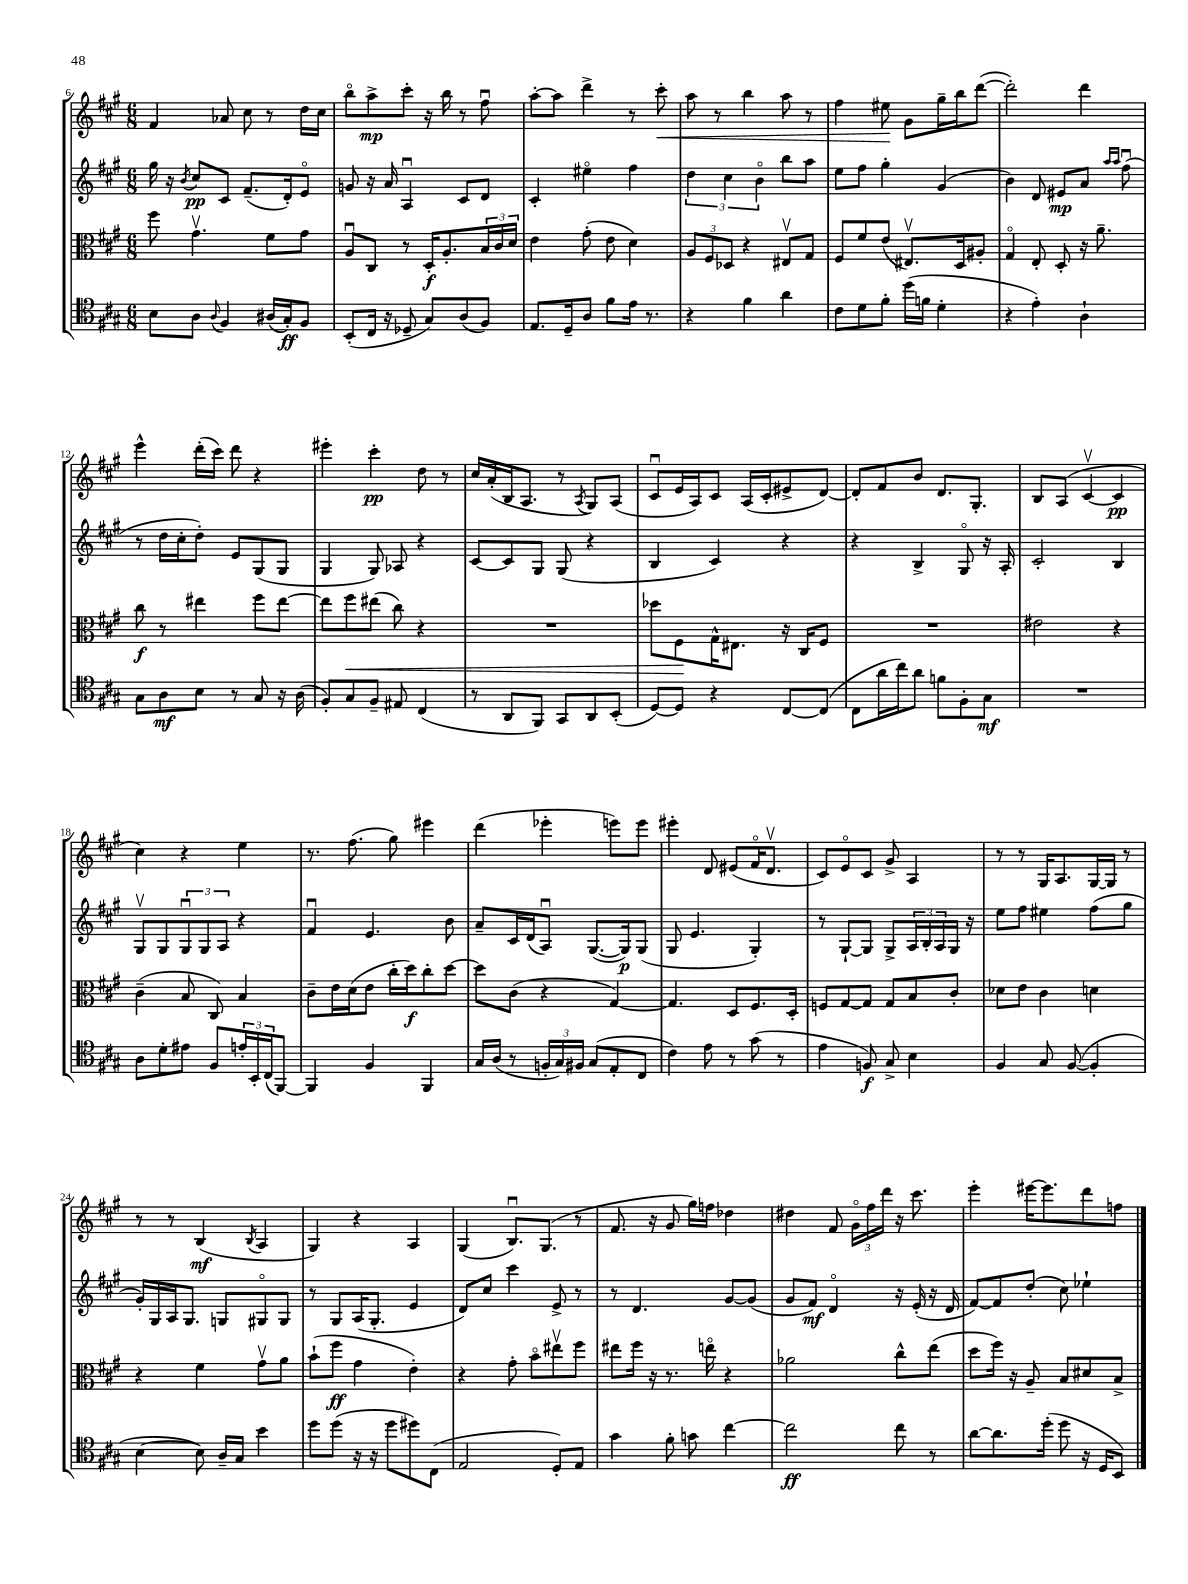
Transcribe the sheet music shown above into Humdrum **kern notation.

**kern	**kern	**kern	**kern
*staff4	*staff3	*staff2	*staff1
*clefC4	*clefC3	*clefG2	*clefG2
*k[f#c#g#]	*k[f#c#g#]	*k[f#c#g#]	*k[f#c#g#]
*M6/8	*M6/8	*M6/8	*M6/8
8B	8ff#	16gg#	4f#
.	.	16r	.
.	.	8qb	.
8A	4.g#v	8cc#	.
8qqA	.	.	.
4F#	.	8c#	8a-
.	.	(8.f#~	8cc#
(16A#	8f#	.	8r
16G#')	.	16d')	.
8F#	8g#	8eo	16dd
.	.	.	16cc#
=	=	=	=
(8BB'	8Au	8g	8bbo
16C#	8C#	16r	8aa^
16r	.	16a	.
8D-~	8r	4Au	8ccc#'
8G#)	16D'	.	16r
.	8.A'	.	16bb
(8A	.	8c#	8r
8F#)	24B	8d	8ff#u
.	24c#	.	.
.	24d	.	.
=	=	=	=
8.E	4e	4c#'	[8aa'
.	.	.	8aa]
16D~	.	.	.
8A	(8g#'	4ee#o	4ddd^
8f#	8e	.	.
16e	4d)	4ff#	8r
8.r	.	.	.
.	.	.	8ccc#'
=	=	=	=
4r	12A	6dd	8aa
.	12F#	.	.
.	.	.	8r
.	12D-	6cc#	.
4f#	4r	.	4bb
.	.	6bo	.
4a	8E#v	8bb	8aa
.	8G#	8aa	8r
=	=	=	=
8c#	8F#	8ee	4ff#
8d	8f#	8ff#	.
8f#'	(8e	4gg#'	8ee#
(16dd	8.E#v)	.	8g#
16f	.	.	.
4d'	.	(4g#	16gg#~
.	16D	.	16bb
.	8A#'	.	([8ddd
=	=	=	=
4r	4G#o	4b)	2ddd'])
4e')	8E'	8d	.
.	8D'	8e#	.
4A`	16r	8a	4ddd
.	8.a~	.	.
.	.	16qqaa	.
.	.	16qqaa	.
.	.	(8ff#u	.
=	=	=	=
8G#	8cc#	8r	4eee^^
8A	8r	16dd	.
.	.	16cc#'	.
8B	4ee#	8dd')	(16ddd'
.	.	.	16ccc#)
8r	.	8e	8ddd
8G#	8ff#	(8G#	4r
16r	[8ee#	8G#	.
(16A	.	.	.
=	=	=	=
8F#')	8ee#]	4G#	4eee#'
8G#	8ff#	.	.
8F#~	(8ee#	8G#)	4ccc#'
8E#	8cc#)	8A-	.
(4C#	4r	4r	8dd
.	.	.	8r
=	=	=	=
8r	2.r	[8c#	16cc#
.	.	.	(16a'
8AA	.	8c#]	16B
.	.	.	8.A
8FF#)	.	8G#	.
8GG#	.	(8G#	8r
.	.	.	8qA
8AA	.	4r	8G#)
(8BB'	.	.	(8A
=	=	=	=
[8D)	8dd-	4B	8c#u
8D]	8F#	.	16e
.	.	.	16A)
4r	16G#^^	4c#)	8c#
.	8.E#	.	.
.	.	.	(16A
.	.	.	16c#'
[8C#	16r	4r	8e#^
.	16C#	.	.
(8C#]	8F#	.	[8d)
=	=	=	=
8C#	2.r	4r	8d']
16a	.	.	8f#
16cc#)	.	.	.
8a	.	4B^	8b
8f	.	.	8.d
8F#'	.	8G#o	.
.	.	.	8.G#'
8G#	.	16r	.
.	.	16A'	.
=	=	=	=
2.r	2e#	2c#'	8B
.	.	.	(8A
.	.	.	[4c#v
.	4r	4B	4c#]
=	=	=	=
8A	(4c#~	8G#v	4cc#)
8d'	.	8G#	.
8e#	8B	12G#u	4r
.	.	12G#	.
8F#	8C#)	.	.
.	.	12A	.
24e'	4B	4r	4ee
24BB'	.	.	.
(24C#	.	.	.
[8FF#)	.	.	.
=	=	=	=
4FF#]	8c#~	4f#u	8.r
.	16e	.	.
.	(16d	.	(8.ff#
4F#	8e	4.e	.
.	16cc#'	.	8gg#)
.	16dd)	.	.
4FF#	8cc#'	.	4eee#
.	[8dd	8b	.
=	=	=	=
16G#	8dd]	8a~	(4ddd
(16A	.	.	.
8r	(8c#	16c#	.
.	.	(16d	.
24F'	4r	8Au)	4eee-'
24G#)	.	.	.
24F#	.	.	.
(8G#	.	([8.G#	.
8E'	[4G#)	.	8eee)
.	.	16G#])	.
8C#	.	(8G#	8eee
=	=	=	=
4c#)	4.G#]	8G#	4eee#'
.	.	4.e	.
8e	.	.	8d
8r	8D	.	(8e#
(8g#	8.F#	4G#')	16f#o
.	.	.	8.dv
8r	.	.	.
.	16D'	.	.
=	=	=	=
4e	8F	8r	8c#)
.	[8G#	[8G#`	8eo
8F)	8G#]	8G#]	8c#
8G#^	8G#	8G#^	8g#^
4B	8B	24A	4A
.	.	24B'	.
.	.	24A	.
.	8c#'	16G#	.
.	.	16r	.
=	=	=	=
4F#	8d-	8ee	8r
.	8e	8ff#	8r
8G#	4c#	4ee#	16G#
.	.	.	8.A
([8F#	.	.	.
4F#']	4d	(8ff#	[16G#
.	.	.	16G#]
.	.	8gg#	8r
=	=	=	=
[4B	4r	16g#')	8r
.	.	16G#	.
.	.	16A	8r
.	.	8.G#	.
8B])	4f#	.	(4B
16A~	.	8G	.
16G#	.	.	.
.	.	.	8qB
4b	8g#v	8G#o	4A
.	8a	8G#	.
=	=	=	=
8dd	(8b`	8r	4G#)
(8dd	8ff#	8G#	.
16r	4g#	(16A	4r
16r	.	8.G#'	.
8dd	.	.	.
8dd#)	4e')	4e	4A
(8C#	.	.	.
=	=	=	=
2E	4r	8d)	(4G#
.	.	8cc#	.
.	8g#'	4ccc#	8.Bu)
.	8bo	.	.
.	.	.	(8.G#
8D')	8ee#v	8e^	.
8E	8ff#	8r	8r
=	=	=	=
4g#	8ee#	8r	8.f#
.	16ff#	4.d	.
.	16r	.	16r
8f#'	8.r	.	8g#
8g	.	.	16gg#)
.	16eeo	.	16ff
[4cc#	4r	[8g#	4dd-
.	.	(8g#]	.
=	=	=	=
2cc#]	2a-	8g#	4dd#
.	.	8f#)	.
.	.	4do	8f#
.	.	.	24g#o
.	.	.	24ff#
.	.	.	24ddd
8cc#	8cc#^^	16r	16r
.	.	(16e'	8.ccc#
8r	(8ee	16r	.
.	.	16d	.
=	=	=	=
[8a	8dd	[8f#)	4eee'
8.a]	16ff#)	8f#]	.
.	16r	.	.
.	8A~	(8dd'	[16eee#
(16dd'	.	.	8.eee#]
8dd	8B	8cc#)	.
16r	8d#	4ee-`	8ddd
16D	.	.	.
8BB)	8B^	.	8ff
==	==	==	==
*-	*-	*-	*-
